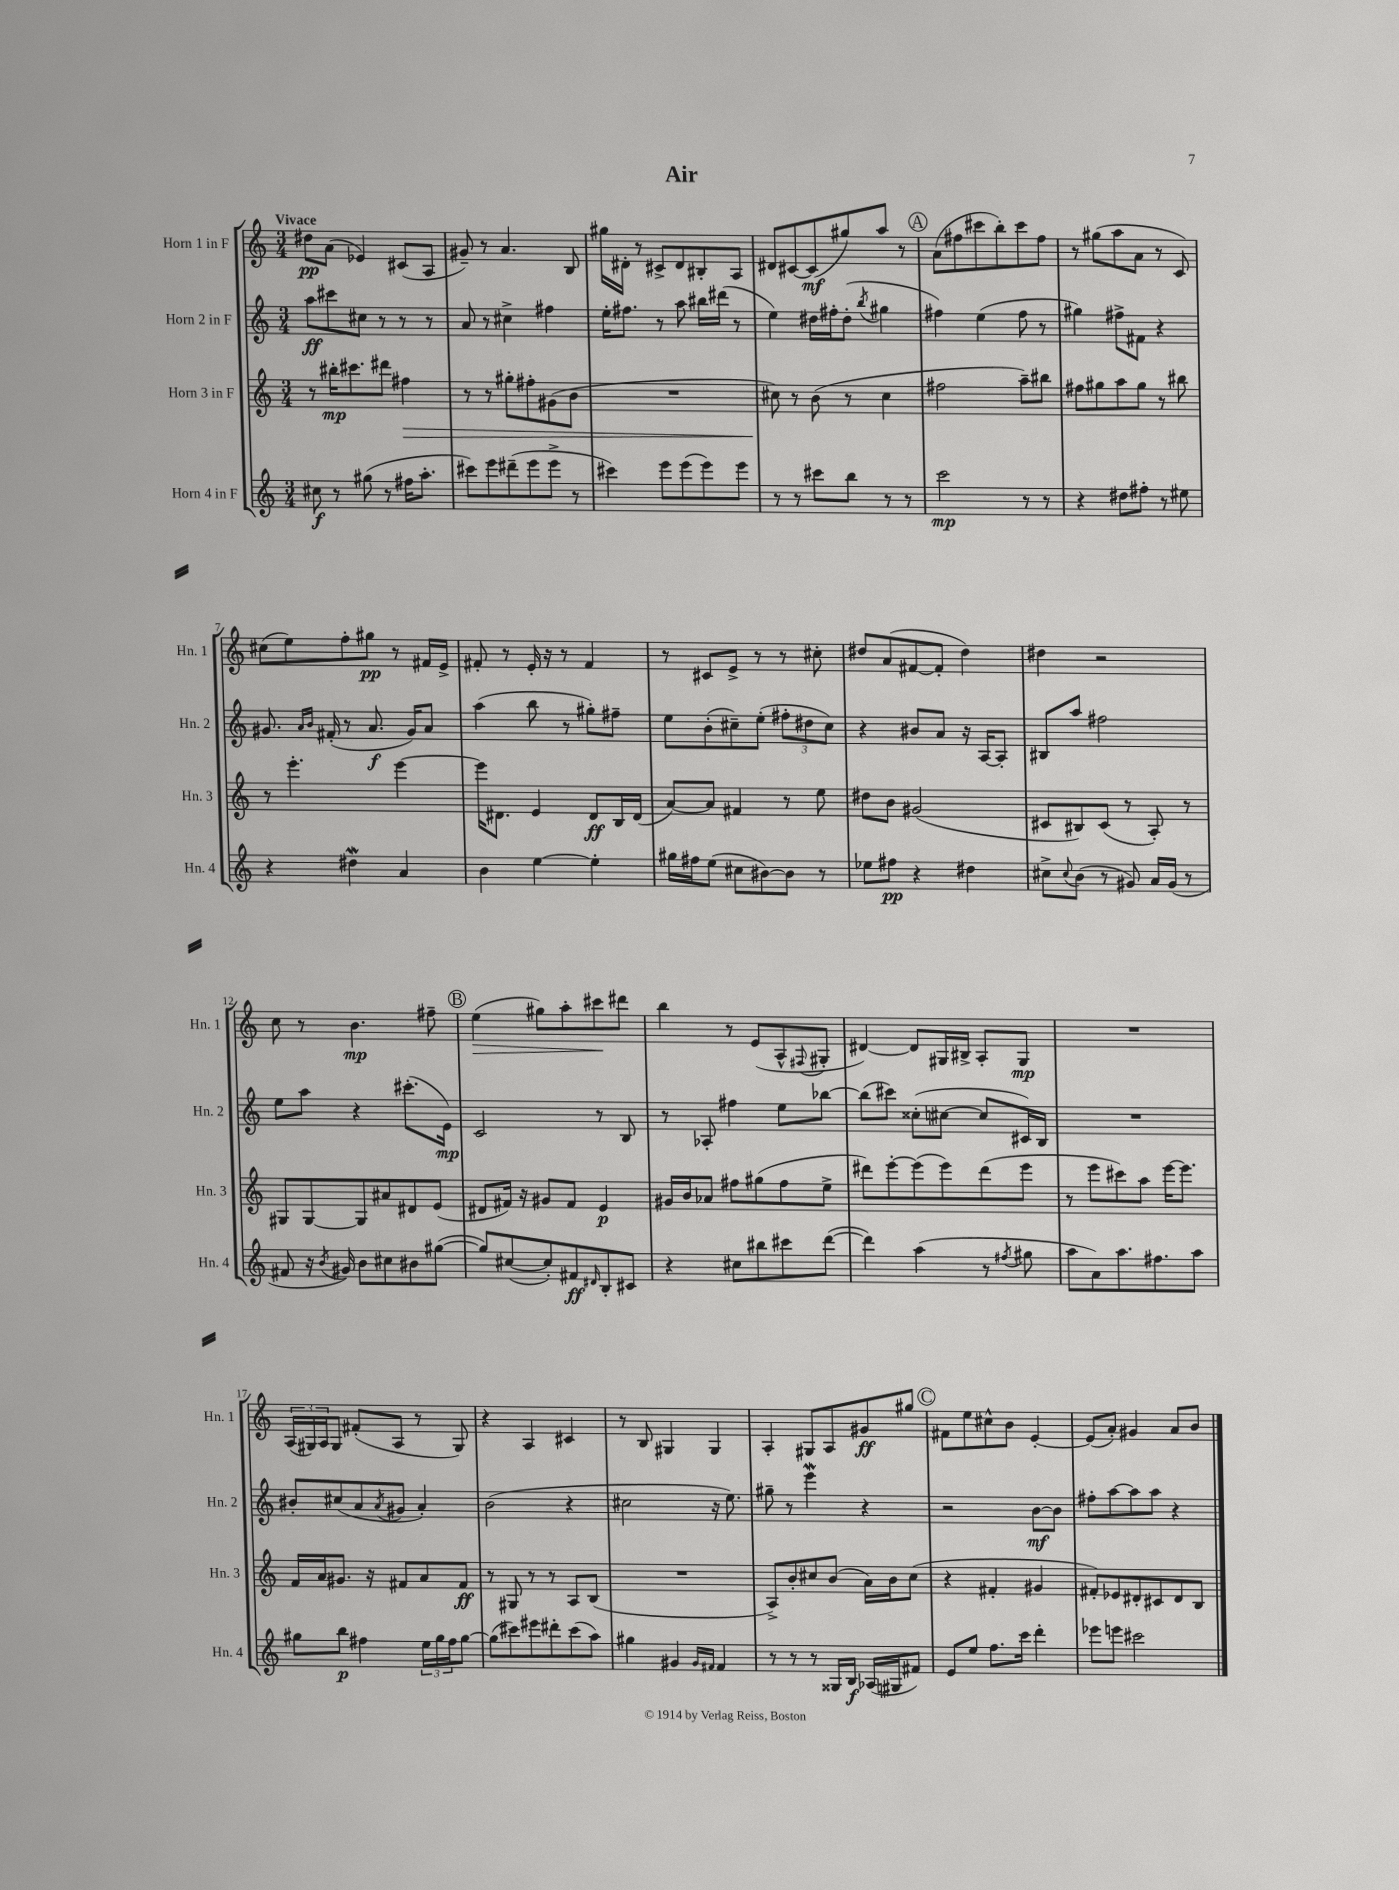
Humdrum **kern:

**kern	**kern	**kern	**kern
*staff4	*staff3	*staff2	*staff1
*clefG2	*clefG2	*clefG2	*clefG2
*k[]	*k[]	*k[]	*k[]
*M3/4	*M3/4	*M3/4	*M3/4
8cc#\	8r	8aa\L	8dd#\L
8r	16bb#'\LK	8ccc#\	(8a\J
.	8.ccc#\	.	.
(8gg#\	.	8cc#\J	4e-/)
8r	8ddd#\J	8r	.
16ff#\LK	4ff#\	8r	(8c#/L
8.aa'\J	.	.	.
.	.	8r	8A/J
=	=	=	=
8ccc#\L)	8r	8a/	8g#~/)
8eee\	8r	8r	8r
(8ddd#~\	8gg#'\L	4cc#^\	4.a/
8eee\	8ff#'\	.	.
8eee^\J	(8g#\	4ff#\	.
8r	8b\J	.	8B/
=	=	=	=
4ccc#\)	2.r	16ee'\LK	16gg#\LL
.	.	8.ff#\J	16d#'\JJ
.	.	.	8r
8eee\L	.	8r	8c#^/L
(8eee\	.	8aa\	8d#/
8eee\)	.	16bb#\LL	8B#'/
.	.	(16ddd#\JJ	.
8eee\J	.	8r	8A/J
=	=	=	=
8r	8cc#\)	4ee\)	8d#/L
8r	8r	.	[8c#/
8ccc#\L	(8b\	16dd#\LL	(8c#/]
.	.	16ff#'\J	.
8bb\J	8r	(8dd#'\J	8gg#/)
.	.	8qbb/	.
8r	4cc#\	4gg#\	8aa/J
8r	.	.	8r
=	=	=	=
2ccc\	2ff#\	4ff#\)	(8a\L
.	.	.	8ff#\
.	.	(4ee\	8ccc#\
.	.	.	8bb'\)
8r	8aa~\L)	8ff#\	8ccc#\
8r	8bb#\J	8r	8ff#\J
=	=	=	=
4r	8ff#\L	4gg#\)	8r
.	8gg#\	.	(8gg#\L
8dd#\L	8aa\	8ff#^\L	8aa\
8ff#'\J	8gg#\J	8f#\J	8a\J
8r	8r	4r	8r
8ee#\	8bb#\	.	8c/)
=	=	=	=
4r	8r	8.g#/	(8cc#\L
.	4.eee'\	.	8ee\)
.	.	16qqa/LL	.
.	.	16qqb/JJ	.
.	.	(16f#'/	.
4dd#\	.	8r	8ff'\
.	.	8.a/	8gg#\J
4a/	[4eee\	.	8r
.	.	16g#/LK)	.
.	.	8a/J	16f#/LL
.	.	.	16e^/JJ
=	=	=	=
4b\	16eee\]LK	(4aa\	8f#'/
.	8.d#\J	.	.
.	.	.	8r
[4ee\	4e/	8bb\	16e'/
.	.	.	16r
.	.	8r	8r
4ee'\]	8d#/L	8gg#'\L)	4f#/
.	16B/L	8ff#~\J	.
.	(16d#/JJ	.	.
=	=	=	=
16gg#\LL	[8a/L)	8ee\L	8r
16ff#\J	.	.	.
(8ee\J	8a/]J	(8b'\	8c#/L
8cc#\L	4f#/	8cc#~\)	8e^/J
[8b#\)	.	(8ee'\J	8r
8b#\]J	8r	12ff#'\L	8r
.	.	12dd#\	.
8r	8ee\	.	8cc#'\
.	.	12cc#\J)	.
=	=	=	=
8ee-\L	8dd#\L	4r	8dd#/L
8ff#\J	8b\J	.	(8a/
4r	(2g#/	8b#/L	[8f#/
.	.	8a/J	8f#'/]J
4dd#\	.	16r	4dd#\)
.	.	[16A/LK	.
.	.	8A'/]J	.
=	=	=	=
8cc#^\L	8c#/L	8B#/L	4dd#\
8qqcc#/	.	.	.
(8b\J	8B#/)	8aa/J	.
8r	(8c#/J	2ff#\	2r
8g#/)	8r	.	.
16a/LL	8A'/)	.	.
(16g#/JJ	.	.	.
8r	8r	.	.
=	=	=	=
8f#/	8G#/L	8ee\L	8cc\
16r	[8G#/	8aa\J	8r
8qb/	.	.	.
16g#/)	.	.	.
8b\L	8G#/]	4r	4.b\
8cc#\	8a#/	.	.
8b#\	8d#/	(8.ccc#'\L	.
([8gg#\J	(8e/J	.	8ff#~\
.	.	16e\Jk)	.
=	=	=	=
8gg#/]L)	8d#/L	2c/	(4ee\
([8cc#/	16f#/Jk)	.	.
.	16r	.	.
8cc#'/])	8g#/L	.	8gg#\L)
8f#/	8f#/J	.	8aa'\
16qqd#/	.	.	.
8B'/	4e/	8r	8ccc#\
8c#/J	.	8B/	8ddd#\J
=	=	=	=
4r	16g#/LL	8r	4bb\
.	16b/J	.	.
.	8a-/J	8A-'/	.
8cc#\L	8ff#\L	4ff#\	8r
8bb#\	(8gg#\	.	(8e/L
8ccc#\	8ff#\	8ee\L	8A^^/
.	.	.	8qqF#/
([8ddd\J	8ee^\J	[8bb-\J	8G#'/J
=	=	=	=
4ddd\])	8ddd#\L)	(8bb-\]L	[4d#/)
.	[8eee'\	8ccc#\J)	.
(4aa\	(8eee\]	(8cc##'\L	8d#/]L
.	8eee\)	[8cc#\J	16G#/L
.	.	.	16B#^/JJ
8r	(8ddd#\	8cc#/]L	8A'/L
8qff#/	.	.	.
8gg#\	8eee\J	16c#/L)	8G#/J
.	.	16B/JJ	.
=	=	=	=
8aa\L	8r	2.r	2.r
8a\)	8eee\L	.	.
8.aa\	8ccc#\)	.	.
.	8aa\J	.	.
8.ff#\	.	.	.
.	[16eee\LK	.	.
.	8.eee\]J	.	.
8aa\J	.	.	.
=	=	=	=
8gg#\L	16f/LL	8b#'/L	(24A/LL
.	.	.	24G#/)
.	16a/J	.	.
.	.	.	24A/J
8bb\J	8.g#/J	(8cc#/	8G#/J
4ff#\	.	8a/	(8f#'/L
.	16r	.	.
.	.	8qa/	.
.	8f#/L	8g#/J	8A/J
24ee\LL	8a/	4a'/)	8r
24gg#\	.	.	.
24ff#\J	.	.	.
[8gg#\J	8f#/J	.	8G#/)
=	=	=	=
(8gg#\]L	8r	(2b\	4r
8ccc#\)	8G#/	.	.
8eee#\	8r	.	4A/
8ddd#'\	8r	.	.
(8ccc#\	8A/L	4r	4c#/
8aa\J)	(8B/J	.	.
=	=	=	=
4gg#\	2.r	2cc#\	8r
.	.	.	8B/
4g#/	.	.	4G#/
16qqg#/LL	.	.	.
16qqf#/JJ	.	.	.
4f#/	.	16r	4G#/
.	.	8.ee\)	.
=	=	=	=
8r	8A^/L)	8gg#~\	4A'/
8r	8b'/	8r	.
8r	8cc#/	4eee\	8G#/L
16G##/LL	(8b/J	.	8A/
16B/JJ	.	.	.
(16A-/LL	16a\LL)	4r	8g#/
16G#/J	16b\J	.	.
8f#/J)	(8cc#\J	.	8gg#/J
=	=	=	=
8e/L	4r	2r	8f#\L
8ee/J	.	.	8ee\
8.ff\L	4f#'/	.	8cc#^^\
.	.	.	8b\J
16ccc\Jk	.	.	.
4ddd'\	4g#/	[8b\L	[4e'/
.	.	8b\]J	.
=	=	=	=
8eee-\L	8f#'/L)	8ff#'\L	(8e/]L
8eee\J	8e-/	[8aa\	8a'/J)
2ccc#\	8d#'/	8aa\]	4g#/
.	8c#/	8aa\J	.
.	8d#/	4r	8a/L
.	8B/J	.	8b/J
==	==	==	==
*-	*-	*-	*-
